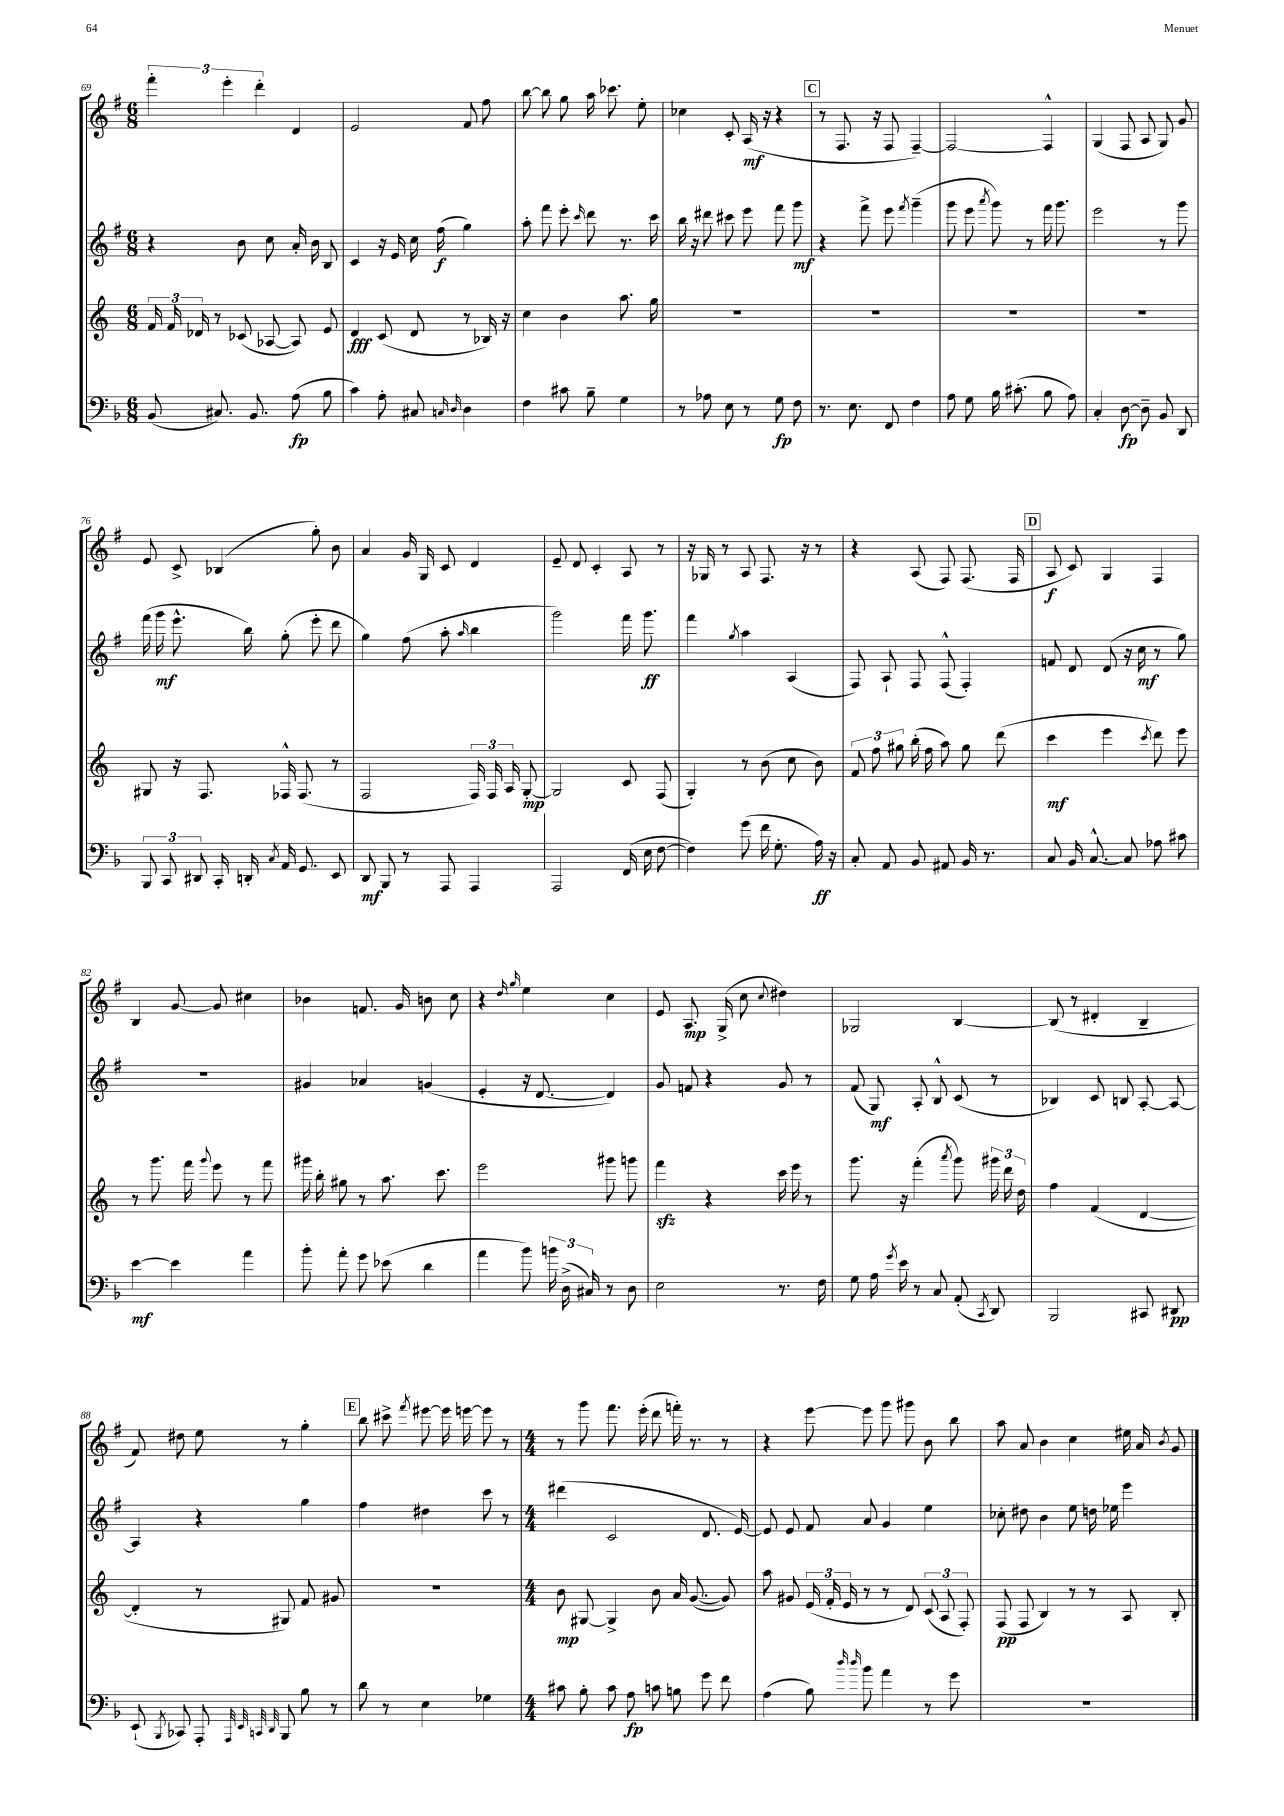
<<
\new StaffGroup <<
\new Staff = "s0" {
    \clef treble \key g \major \numericTimeSignature \time 6/8
    \autoBeamOff \tuplet 3/2 { fis'''4-. e'''4-. d'''4-. } d'4 |
    e'2 fis'8 fis''8 |
    b''8~ b''8 g''8 a''16 ces'''8. e''8-. |
    ces''4 c'8-. a16\mf( r16 r4 |
    \mark \markup { \box "C" } r8 fis8. r16 fis8 fis4~--) |
    fis2~ fis4-^ |
    g4( fis8 a8 g8) g'8 |
    e'8 c'8-> bes4( g''8-.) b'8 |
    a'4 g'16 g16 c'8 d'4 |
    e'8-- d'8 c'4-. a8 r8 |
    r16 ges16 r8 a8 fis8. r16 r8 |
    r4 a8( fis8) fis8.( fis16 |
    \mark \markup { \box "D" } a8\f c'8) g4 fis4 |
    b4 g'8~ g'8 cis''4 |
    bes'4 f'8. g'16 b'8 c''8 |
    r4 \grace { d''16 g''16 } e''4 c''4 |
    e'8 a8.\mp g16->( c''8 \appoggiatura { c''8 } dis''4) |
    ges2 b4~ |
    b8( r8 dis'4-. b4-- |
    fis'8) dis''8 e''8 r8 g''4-. |
    \mark \markup { \box "E" } b''8 cis'''8-> \acciaccatura { fis'''8 } eis'''8~ eis'''16 e'''16~ e'''8 r8 |
    \numericTimeSignature \time 4/4 r8 g'''8 fis'''8. e'''16-.( d'''8 f'''16-.) r8. r8 |
    r4 e'''8~ e'''8 g'''8 gis'''8 b'8 b''8 |
    a''8 a'8 b'4 c''4 eis''16 a'16 \acciaccatura { b'8 } g'8 \bar "|." |
}
\new Staff = "s1" {
    \clef treble \key g \major \numericTimeSignature \time 6/8
    \autoBeamOff r4 b'8 c''8 a'16-. b'16 b8 |
    c'4 r16 e'16 c''16 fis''16\f( g''4) |
    a''8-. fis'''8 e'''8-. \grace { c'''16 } d'''8 r8. c'''16 |
    b''16 r16 dis'''8 cis'''8 e'''8 fis'''8 g'''8\mf |
    \mark \markup { \box "C" } r4 fis'''8-> e'''8 \acciaccatura { fis'''8 } g'''4--( |
    g'''8 e'''8 \acciaccatura { a'''8 } g'''8) r8 fis'''16 g'''8. |
    e'''2 r8 g'''8 |
    fis'''16( g'''16\mf e'''8.-^ b''16) g''8-.( e'''8-. d'''8 |
    g''4) fis''8( a''8-. \grace { a''16 } b''4 |
    g'''2) fis'''16 g'''8.\ff |
    fis'''4 \acciaccatura { g''8 } a''4 a4( |
    fis8) a8-! fis8 fis8-^( fis4-.) |
    \mark \markup { \box "D" } f'8 d'8 d'8( r16 c''16\mf r8 g''8) |
    R2. |
    gis'4 aes'4 g'4( |
    e'4-. r16 d'8.~ d'4) |
    g'8 f'8 r4 g'8 r8 |
    fis'8( g8\mf) a8-. b8-^ c'8( r8 |
    bes4) c'8 b8 a8~-. a8~ |
    a4 r4 g''4 |
    \mark \markup { \box "E" } fis''4 dis''4 c'''8 r8 |
    \numericTimeSignature \time 4/4 dis'''4( c'2 d'8. e'16~) |
    e'8 e'8 fis'8 a'8 g'4 e''4 |
    ces''8-. dis''8 b'4 e''8 d''16 ees''16 e'''4 \bar "|." |
}
\new Staff = "s2" {
    \clef treble \key c \major \numericTimeSignature \time 6/8
    \autoBeamOff \tuplet 3/2 { f'16 f'16 des'16 } r8 ces'8( aes8~ aes8) e'8 |
    d'4\fff c'8( d'8 r8 bes16) r16 |
    c''4 b'4 a''8. g''16 |
    R2. |
    \mark \markup { \box "C" } R2. |
    R2. |
    R2. |
    gis8 r16 f8. fes16-^ fes8.( r8 |
    f2 \tuplet 3/2 { f16) f16 a16 } g8~-.\mp |
    g2 c'8 f8( |
    g4-.) r8 b'8( c''8 b'8) |
    \tuplet 3/2 { f'8 f''8 gis''8 } b''16-.( f''16 a''8) gis''8 d'''8( |
    \mark \markup { \box "D" } c'''4\mf e'''4 \acciaccatura { c'''8 } d'''8) e'''8 |
    r8 g'''8. f'''16 \appoggiatura { g'''8 } e'''8 r8 f'''8 |
    gis'''16 b''16-. gis''8 r8 a''8. c'''8. |
    e'''2 gis'''8 g'''8 |
    f'''4\sfz r4 c'''16 e'''16 r8 |
    g'''8. r16 f'''4-.( \acciaccatura { a'''8 } g'''8) \tuplet 3/2 { gis'''16 d'''16 d''16 } |
    f''4 f'4( d'4~ |
    d'4-. r8 gis8) f'8 gis'8 |
    \mark \markup { \box "E" } R2. |
    \numericTimeSignature \time 4/4 b'8\mp gis8~ gis4-> b'8 a'16 g'8.~( g'8) |
    a''8 gis'8 \tuplet 3/2 { e'16( f'16-. e'16 } r8 r8 d'8) \tuplet 3/2 { c'8( a8 f8-.) } |
    f8\pp( f8 b4) r8 r8 a8 b8-. \bar "|." |
}
\new Staff = "s3" {
    \clef bass \key f \major \numericTimeSignature \time 6/8
    \autoBeamOff bes,8( cis8.) bes,8. a8\fp( bes8 |
    c'4) a8-. cis8 \grace { c16 d16 } d4 |
    f4 cis'8 bes8-- g4 |
    r8 aes8 e8 r8 g8\fp f8 |
    \mark \markup { \box "C" } r8. e8. f,8 f4 |
    a8 g8 bes16 cis'8.-.( bes8 a8) |
    c4-. d8~\fp d8-- bes,8 d,8 |
    \tuplet 3/2 { bes,,8 c,8 dis,8 } c,16-. d,16-. \acciaccatura { c8 } a,16 g,8. e,8 |
    d,8\mf bes,,8 r8 a,,8 a,,4 |
    a,,2 f,16( e16 f8~ |
    f4) g'8( f'16 g8.-. a16\ff) r16 |
    c8-. a,8 bes,8 ais,8 bes,16 r8. |
    \mark \markup { \box "D" } c8 bes,16 c8.~-^ c8 aes8 cis'8 |
    e'4~\mf e'4 a'4 |
    bes'8-. a'8-. g'8 ees'8( d'4 |
    a'4 bes'8) \tuplet 3/2 { b'16 d16->( cis16) } r8 d8 |
    e2 r8. f16 |
    g8 a16 \acciaccatura { g'8 } e'16 r8 c8 a,8-.( \acciaccatura { c,8 } d,8) |
    bes,,2 cis,8 dis,8\pp |
    e,8-!( \acciaccatura { bes,,8 } ces,8) a,,8-. \grace { a,,32 e,32 c,32 d,32 } bes,,8 bes8 r8 |
    \mark \markup { \box "E" } d'8 r8 e4 ges4 |
    \numericTimeSignature \time 4/4 cis'8 bes8-. cis'8 a8\fp c'8 b8 g'8 f'8 |
    a4( bes8) \grace { d''16 d''16 } bes'8 a'4 r8 g'8 |
    R1 \bar "|." |
}
>>
>>
\layout { \context { \Score currentBarNumber = #69 } }
